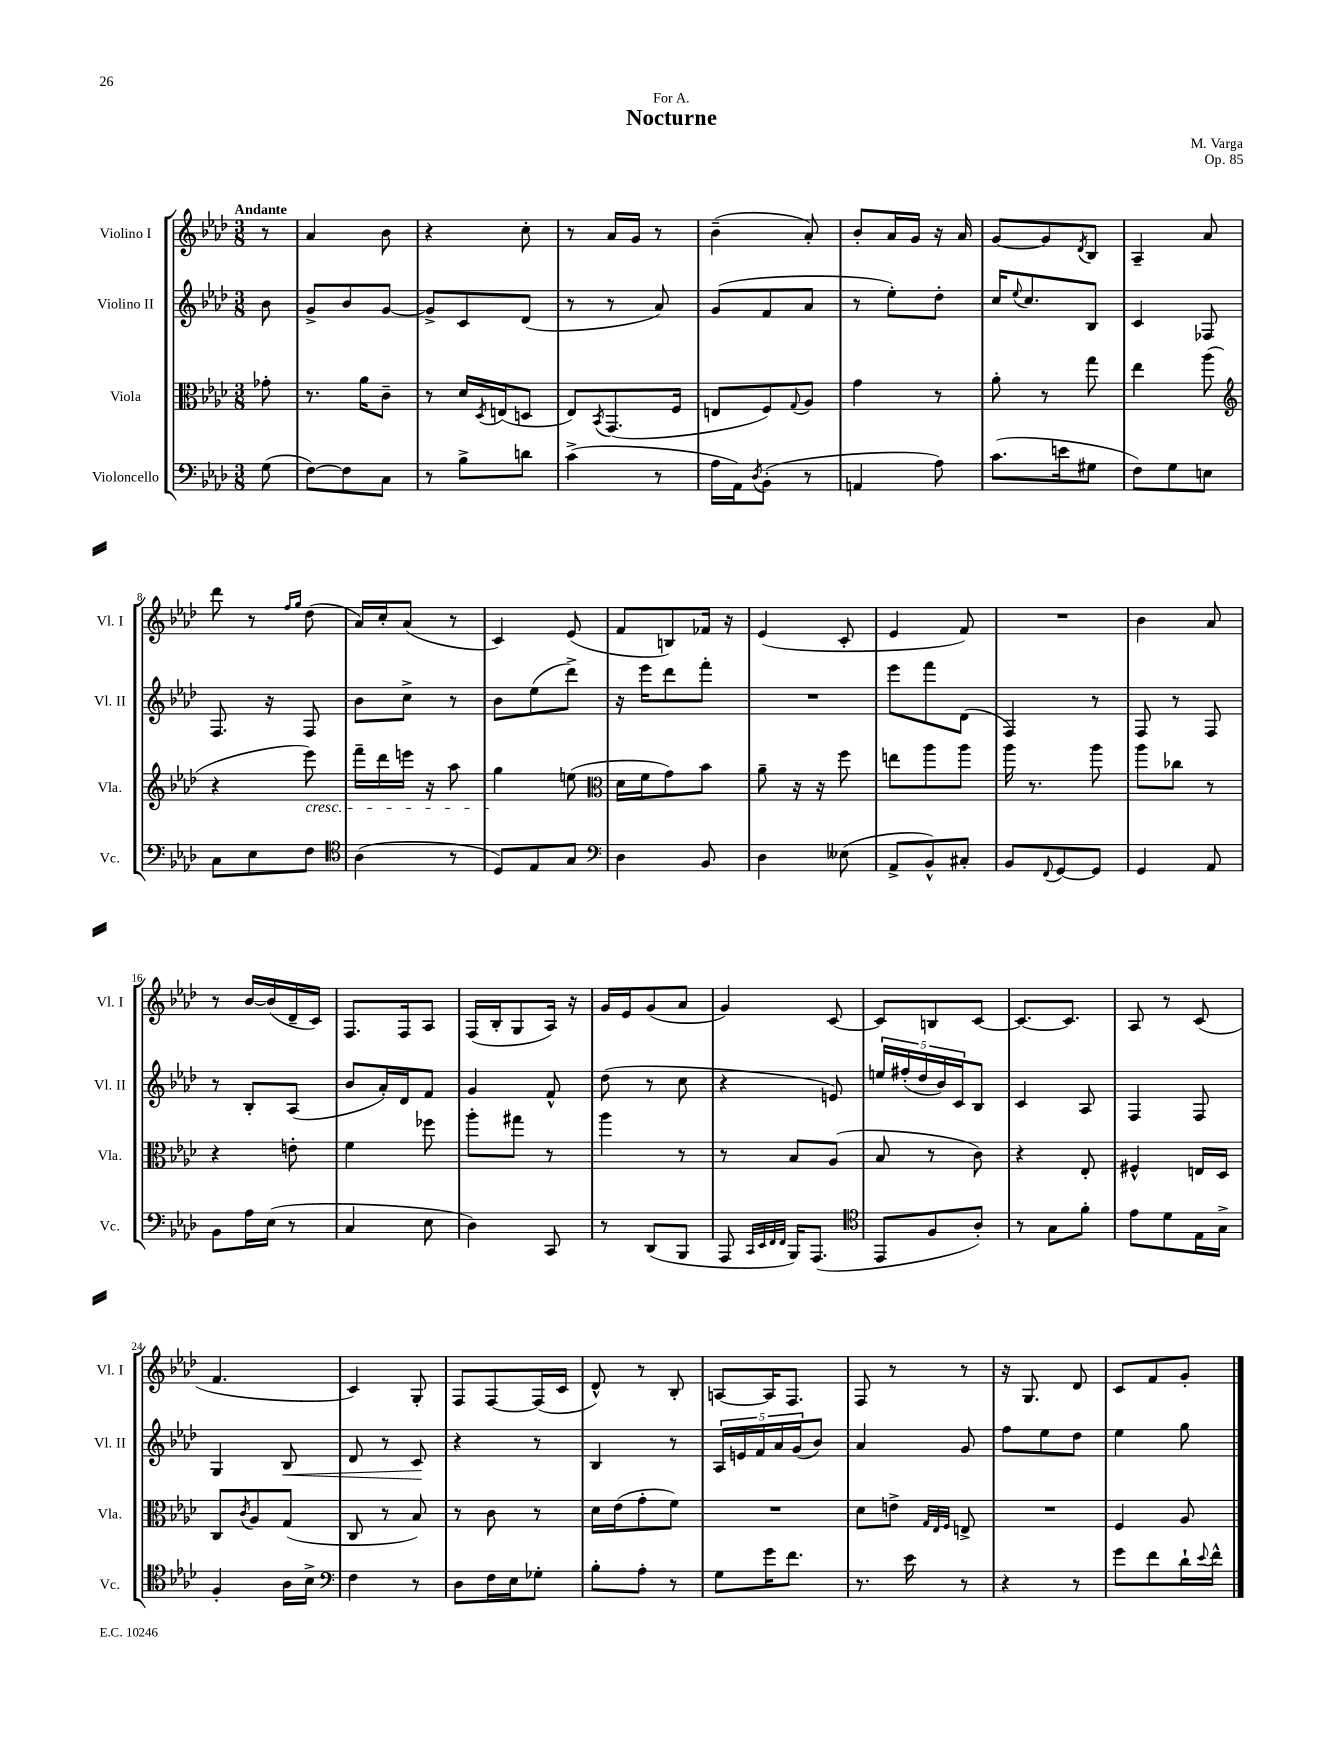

**kern	**kern	**kern	**dynam	**kern
*part4	*part3	*part2	*part2	*part1
*staff4	*staff3	*staff2	*staff2	*staff1
*I"Violoncello	*I"Viola	*I"Violino II	*	*I"Violino I
*I'Vc.	*I'Vla.	*I'Vl. II	*	*I'Vl. I
*clefF4	*clefC3	*clefG2	*	*clefG2
*k[b-e-a-d-]	*k[b-e-a-d-]	*k[b-e-a-d-]	*	*k[b-e-a-d-]
*M3/8	*M3/8	*M3/8	*	*M3/8
=	=	=	=	=
!	!	!	!	!LO:TX:a:B:t=Andante
(8G\	8g-X'\	8b-\	.	8r
=1	=1	=1	=1	=1
[8F\L)	8.r	8g^/L	.	4a-/
8F\]	.	8b-/	.	.
.	16a-\KL	.	.	.
8C\J	8c~\J	[8g/J	.	8b-\
=2	=2	=2	=2	=2
8r	8r	8g^/L]	.	4r
8B-^\L	16d-/LL	8c/	.	.
.	8qD-/	.	.	.
.	(16En/J	.	.	.
8dn\J	8Dn/J	(8d-/J	.	8cc'\
=3	=3	=3	=3	=3
(4c^\	8E-/L)	8r	.	8r
.	8qBB-/	.	.	.
.	(8.GG/	8r	.	16a-/LL
.	.	.	.	16g/JJ
8r	.	8a-/)	.	8r
.	16F/Jk	.	.	.
=4	=4	=4	=4	=4
16A-\LL	8En/L	(8g/L	.	(4b-~\
16AA-\J)	.	.	.	.
8qD-/	.	.	.	.
(8BB-'\J	8F/)	8f/	.	.
.	8qqG/	.	.	.
8r	8A-/J	8a-/J	.	8a-'/)
=5	=5	=5	=5	=5
4AAn/	4g\	8r	.	8b-'/L
.	.	8ee-'\L)	.	16a-/L
.	.	.	.	16g/JJ
8A-\)	8r	8dd-'\J	.	16r
.	.	.	.	16a-/
=6	=6	=6	=6	=6
(8.c\L	8a-'\	16cc/KL	.	[8g/L
.	.	8qqee-/	.	.
.	.	8.cc/	.	.
.	8r	.	.	8g/]
16en\k	.	.	.	.
.	.	.	.	8qd-/
8G#X\J	8gg\	8B-/J	.	8B-/J
=7	=7	=7	=7	=7
8F\L)	4ee-\	4c/	.	4A-~/
8G\	.	.	.	.
8En\J	(8aa-\	8F-X/	.	8a-/
!!LO:LB:g=z
=8	=8	=8	=8	=8
*	*clefG2	*	*	*
8C\L	4r	8.F/	.	8ddd-\
8E-\	.	.	.	8r
.	.	16r	.	.
.	.	.	.	16qqff/LL
.	.	.	.	16qqgg/JJ
!	!LO:TX:b:i:t=cresc.	!	!	!
8F\J	8eee-\)	8F/	.	(8dd-\
=9	=9	=9	=9	=9
*clefC4	*	*	*	*
(4A-\	16fff~\LL	8b-\L	.	16a-/LL)
.	16ddd-\	.	.	16cc'/J
.	16eeen\JJ	8cc^\J	.	(8a-/J
.	16r	.	.	.
8r	8aa-\	8r	.	8r
=10	=10	=10	=10	=10
8D-/L)	4gg\	8b-\L	.	4c/)
8E-/	.	(8ee-\	.	.
8G/J	(8een\	8ddd-^\J)	.	(8e-/
=11	=11	=11	=11	=11
*clefF4	*clefC3	*	*	*
4D-\	16d-\LL	16r	.	8f/L
.	16f\J	16eee-\KL	.	.
.	8g\)	8ddd-\	.	8Bn/)
8BB-/	8b-\J	8fff'\J	.	16f-X/Jk
.	.	.	.	16r
=12	=12	=12	=12	=12
4D-\	8a-~\	4.r	.	(4e-/
.	16r	.	.	.
.	16r	.	.	.
(8E--X\	8ff\	.	.	8c'/
=13	=13	=13	=13	=13
8AA-^/L	8een\L	8eee-\L	.	4e-/
8BB-^^/)	8aa-\	8fff\	.	.
8C#X'/J	8aa-\J	(8d-\J	.	8f/)
=14	=14	=14	=14	=14
8BB-/L	16aa-\	4F/)	.	4.r
.	8.r	.	.	.
8qqFF/	.	.	.	.
[8GG/	.	.	.	.
8GG/J]	8aa-\	8r	.	.
=15	=15	=15	=15	=15
4GG/	8aa-\L	8F/	.	4b-\
.	8cc-X\J	8r	.	.
8AA-/	8r	8F/	.	8a-/
!!LO:LB:g=z
=16	=16	=16	=16	=16
8BB-\L	4r	8r	.	8r
16A-\L	.	8B-'/L	.	[16b-/LL
(16E-\JJ	.	.	.	(16b-/]
8r	8en'\	(8A-/J	.	16d-~/
.	.	.	.	16c/JJ)
=17	=17	=17	=17	=17
4C/	4f\	8b-/L	.	8.F/L
.	.	16a-'/L)	.	.
.	.	16d-/J	.	16F/k
8E-\	8ff-X\	8f/J	.	8A-/J
=18	=18	=18	=18	=18
4D-\)	8aa-'\L	4g/	.	(16F/LL
.	.	.	.	16B-'/J
.	8gg#X\J	.	.	8G/
8CC/	8r	8f^^/	.	16A-/Jk)
.	.	.	.	16r
=19	=19	=19	=19	=19
8r	4aa-\	(8dd-\	.	16g/LL
.	.	.	.	16e-/J
(8DD-/L	.	8r	.	(8g/
8BBB-/J	8r	8cc\	.	8a-/J
=20	=20	=20	=20	=20
8AAA-/	8r	4r	.	4g/)
32qqCC/LLL	.	.	.	.
32qqEE-/	.	.	.	.
32qqFF/	.	.	.	.
32qqFF/JJJ	.	.	.	.
16BBB-/KL)	8B-/L	.	.	.
(8.AAA-/J	.	.	.	.
.	(8A-/J	8en/)	.	[8c/
=21	=21	=21	=21	=21
*clefC4	*	*	*	*
8EE-/L	8B-/	20een/LL	.	8c/L]
.	.	(20ff#X'/	.	.
.	.	20dd-/	.	.
8F/	8r	.	.	8Bn/
.	.	20b-/)	.	.
.	.	20c/J	.	.
8A-'/J)	8c\)	8B-/J	.	[8c/J
=22	=22	=22	=22	=22
8r	4r	4c/	.	8.c/L_
8G\L	.	.	.	.
.	.	.	.	8.c/J]
8f'\J	8E-'/	8A-/	.	.
=23	=23	=23	=23	=23
8e-\L	4F#X^^/	4F/	.	8A-/
8d-\	.	.	.	8r
16E-\L	16En/LL	8F/	.	(8c/
16G^\JJ	16D-/JJ	.	.	.
!!LO:LB:g=z
=24	=24	=24	=24	=24
4F'/	8C/L	4G/	.	4.f/
.	8qc/	.	.	.
.	8A-/	.	.	.
!	!	!	!LO:HP:b	!
16A-\LL	(8G/J	8B-/	<	.
16B-^\JJ	.	.	.	.
=25	=25	=25	=25	=25
*clefF4	*	*	*	*
4F\	8C/	8d-/	.	4c/)
.	8r	8r	.	.
8r	8B-/)	8c/	.	8G'/
.	.	.	[	.
=26	=26	=26	=26	=26
8D-\L	8r	4r	.	8F/L
16F\L	8c\	.	.	[8F/
16E-\J	.	.	.	.
8G-X'\J	8r	8r	.	(16F/L]
.	.	.	.	16c/JJ
=27	=27	=27	=27	=27
8B-'\L	16d-\LL	4B-/	.	8d-^^/)
.	(16e-\J	.	.	.
8A-'\J	8g'\	.	.	8r
8r	8f\J)	8r	.	8B-'/
=28	=28	=28	=28	=28
8G\L	4.r	20A-/LL	.	[8An/L
.	.	20en/	.	.
.	.	20f/	.	.
16g\K	.	.	.	16A/K]
.	.	20a-/	.	.
8.f\J	.	.	.	8.F/J
.	.	(20g/J	.	.
.	.	8b-/J)	.	.
=29	=29	=29	=29	=29
8.r	8d-\L	4a-/	.	8F/
.	8en^\J	.	.	8r
16e-\	.	.	.	.
.	32qqG/LLL	.	.	.
.	32qqE-/	.	.	.
.	32qqF/JJJ	.	.	.
8r	8En^/	8g/	.	8r
=30	=30	=30	=30	=30
4r	4.r	8ff\L	.	16r
.	.	.	.	8.G/
.	.	8ee-\	.	.
8r	.	8dd-\J	.	8d-/
=31	=31	=31	=31	=31
8g\L	4F/	4ee-\	.	8c/L
8f\	.	.	.	8f/
16d-`\L	8A-/	8gg\	.	8g'/J
8qqe-/	.	.	.	.
16f^^\JJ	.	.	.	.
==	==	==	==	==
*-	*-	*-	*-	*-
